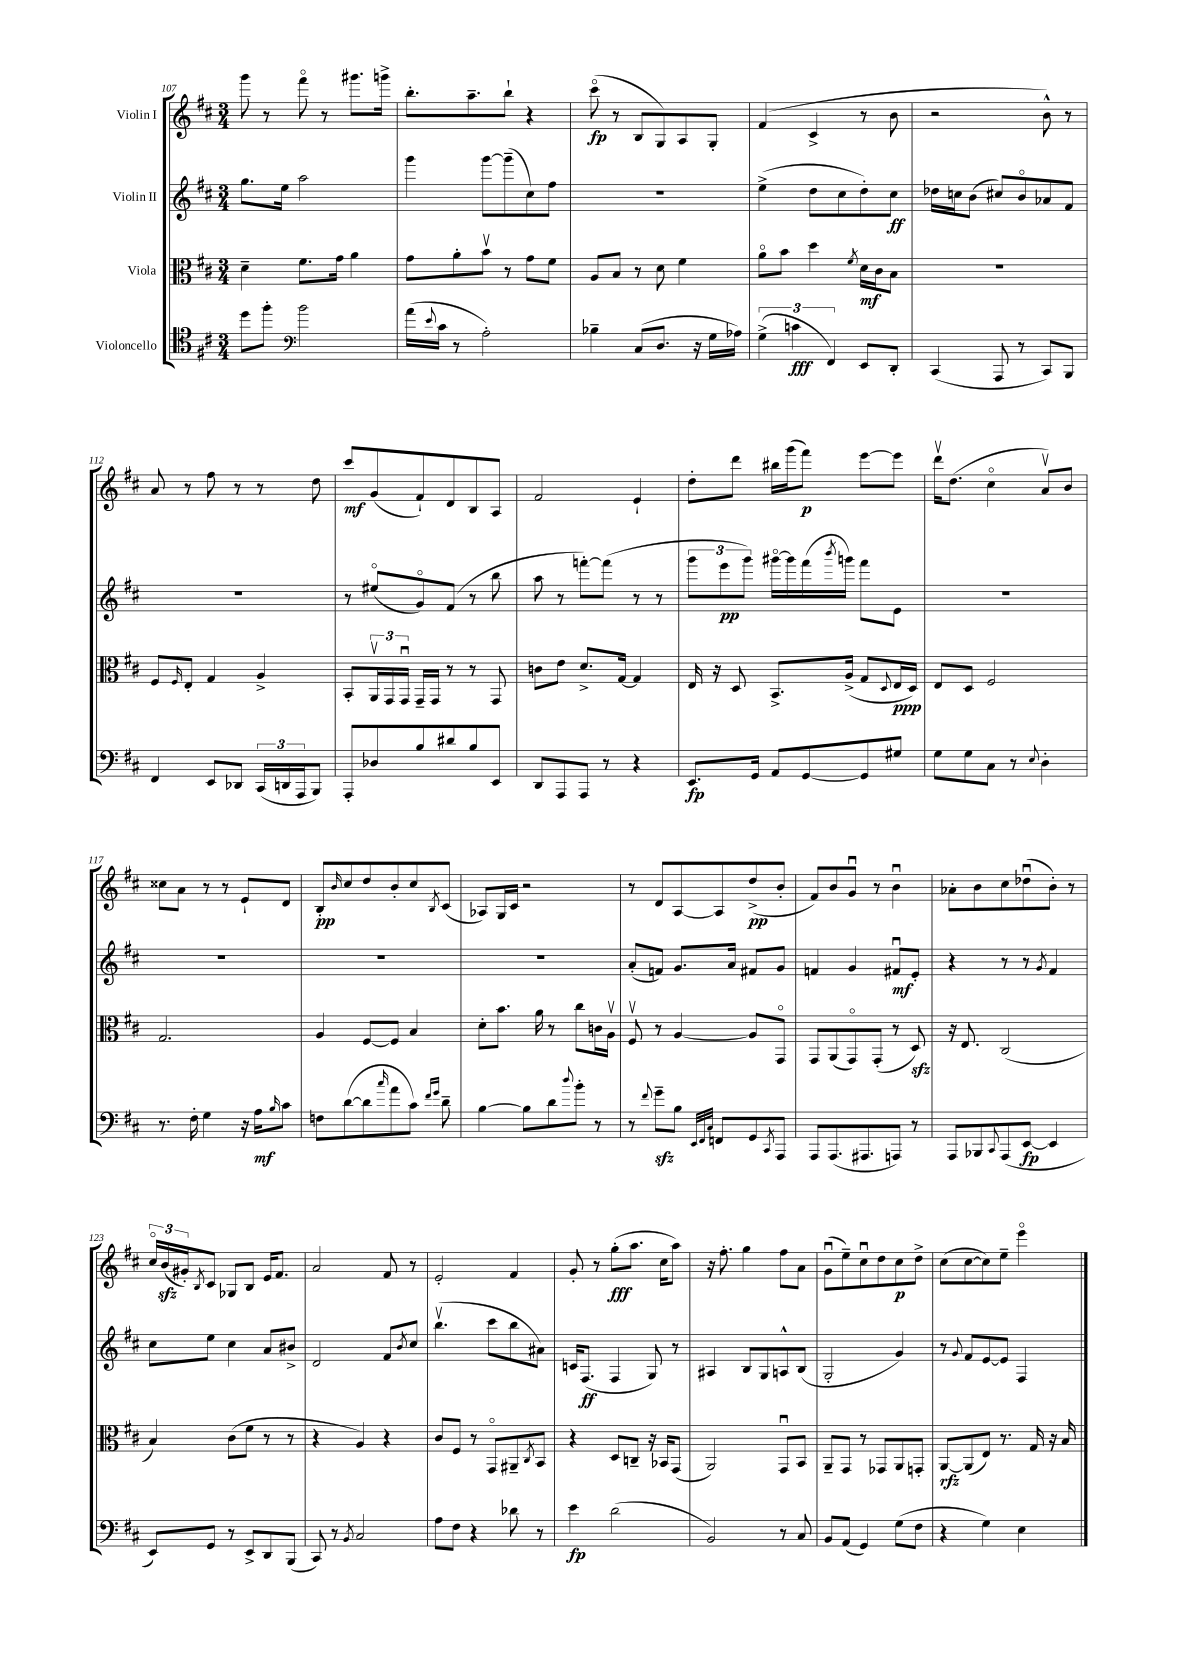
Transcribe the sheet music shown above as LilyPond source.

<<
\new StaffGroup <<
\new Staff = "s0" \with { instrumentName = "Violin I" } {
    \clef treble \key d \major \numericTimeSignature \time 3/4
    g'''8 r8 fis'''8\flageolet r8 gis'''8. g'''16-> |
    b''8.-. a''8.-- b''8-! r4 |
    cis'''8\flageolet\fp( r8 b8 g8) a8 g8-. |
    fis'4( cis'4-> r8 b'8 |
    r2 b'8-^) r8 |
    a'8 r8 fis''8 r8 r8 d''8 |
    cis'''8\mf g'8( fis'8-!) d'8 b8 a8 |
    fis'2 e'4-! |
    d''8-. d'''8 bis''16 g'''16( fis'''8\p) e'''8~ e'''8 |
    d'''16\upbow d''8.( cis''4\flageolet a'8\upbow) b'8 |
    cisis''8 a'8 r8 r8 e'8-! d'8 |
    b8-.\pp \grace { b'16 } cis''8 d''8 b'8-. cis''8 \acciaccatura { b8 } cis'8( |
    aes8) g16 cis'16 r2 |
    r8 d'8 a8~ a8 d''8->\pp( b'8-. |
    fis'8) b'8 g'8\downbow r8 b'4\downbow |
    aes'8-. b'8 cis''8 des''8\downbow( b'8-.) r8 |
    \tuplet 3/2 { cis''16\flageolet b'16\sfz( gis'16-.) } \acciaccatura { b8 } cis'8 ges8 b8 e'16 fis'8. |
    a'2 fis'8 r8 |
    e'2-. fis'4 |
    g'8-. r8 g''8-.\fff( a''8. cis''16 a''8) |
    r16 fis''8.-. g''4 fis''8 a'8 |
    g'8\downbow( e''8--) cis''8\downbow d''8 cis''8\p d''8-> |
    cis''8( cis''8~ cis''8) e''8-- e'''4\flageolet \bar "|." |
}
\new Staff = "s1" \with { instrumentName = "Violin II" } {
    \clef treble \key d \major \numericTimeSignature \time 3/4
    g''8. e''16 a''2 |
    g'''4 g'''8~ g'''8--( cis''8) fis''8 |
    R2. |
    e''4->( d''8 cis''8 d''8-.) cis''8\ff |
    des''16 c''16 b'8( cis''8) b'8\flageolet aes'8 fis'8 |
    R2. |
    r8 eis''8\flageolet( g'8\flageolet) fis'8( r8 b''8 |
    a''8 r8 f'''8~-.) f'''8( r8 r8 |
    \tuplet 3/2 { g'''8 e'''8\pp g'''8) } gis'''16~\flageolet gis'''16 fis'''16( \acciaccatura { b'''8 } g'''16) fis'''8 e'8 |
    R2. |
    R2. |
    R2. |
    R2. |
    a'8-.( f'8) g'8. a'16 fis'8 g'8 |
    f'4 g'4 fis'8\downbow\mf e'8-. |
    r4 r8 r8 \acciaccatura { g'8 } fis'4 |
    cis''8 e''8 cis''4 a'8 bis'8-> |
    d'2 fis'8 \acciaccatura { b'8 } cis''8 |
    b''4.\upbow( cis'''8 b''8 ais'8) |
    c'16 fis8.\ff( fis4 g8) r8 |
    ais4 b8 g8 a8-^ b8( |
    g2-. g'4) |
    r8 \appoggiatura { g'8 } fis'8 e'8~ e'8 fis4 \bar "|." |
}
\new Staff = "s2" \with { instrumentName = "Viola" } {
    \clef alto \key d \major \numericTimeSignature \time 3/4
    d'4-- fis'8. g'16 a'4 |
    g'8 a'8-. b'8\upbow r8 g'8 fis'8 |
    a8 b8 r8 d'8 fis'4 |
    a'8\flageolet b'8 d''4 \acciaccatura { fis'8 } d'16\mf cis'16 b8 |
    R2. |
    fis8 \grace { fis16 } e8-. g4 a4-> |
    b,8-. \tuplet 3/2 { a,16\upbow g,16 g,16\downbow } g,16-- g,16 r8 r8 g,8 |
    c'8 e'8 d'8.-> g16~ g4 |
    e16 r16 d8 b,8.-> a16->( g8 \appoggiatura { d8 } e16\ppp d16) |
    e8 d8 fis2 |
    g2. |
    a4 fis8~ fis8 b4 |
    d'8-. b'8. a'16 r8 cis''8 c'16 a16\upbow |
    fis8\upbow r8 a4~ a8 g,8\flageolet |
    g,8 a,8( g,8\flageolet) g,8-.( r8 d8\sfz) |
    r16 e8. cis2( |
    b4) cis'8( fis'8 r8 r8 |
    r4 a4) r4 |
    cis'8 fis8 r8 g,8\flageolet ais,8-- \acciaccatura { cis8 } b,8 |
    r4 d8 c8-- r16 bes,16 g,8( |
    a,2) g,8\downbow b,8 |
    a,8-- g,8 r8 ges,8 a,8 g,8-. |
    a,8~\rfz a,8( e8) r8. g16 r16 b16 \bar "|." |
}
\new Staff = "s3" \with { instrumentName = "Violoncello" } {
    \clef tenor \key d \major \numericTimeSignature \time 3/4
    d''8 fis''8-. \clef bass b'2 |
    a'16( \appoggiatura { e'8 } cis'16 r8 a2-.) |
    bes4-- cis8( d8. r16 g16 aes16) |
    \tuplet 3/2 { g4->( c'4\fff fis,4) } e,8 d,8-. |
    cis,4( a,,8 r8 cis,8) b,,8 |
    fis,4 e,8 des,8 \tuplet 3/2 { cis,16( d,16 a,,16 } b,,8) |
    a,,8-. des8 b8 dis'8 b8 e,8 |
    d,8 a,,8 a,,8 r8 r4 |
    e,8.\fp g,16 a,8 g,8~ g,8 gis8 |
    g8 g8 cis8 r8 \appoggiatura { e8 } d4-. |
    r8. fis16-. g4 r16 a16\mf \grace { b16 } cis'8 |
    f8 d'8~( d'8 \grace { cis''16 } a'8 cis'8) \grace { fis'16 g'16 } d'8-- |
    b4~ b8 d'8 \appoggiatura { d''8 } b'8-. r8 |
    r8 \appoggiatura { fis'8 } g'8--\sfz b8 \grace { e,32 fis,32 cis32 } f,8 g,8 \acciaccatura { cis,8 } a,,8 |
    a,,8 a,,8.( ais,,8. a,,8) r8 |
    a,,8 bes,,8 \appoggiatura { cis,8 } a,,8( e,8~\fp e,4 |
    e,8) g,8 r8 e,8-> d,8 b,,8( |
    cis,8) r8 \acciaccatura { b,8 } cis2 |
    a8 fis8 r4 des'8 r8 |
    e'4\fp d'2( |
    b,2) r8 cis8 |
    b,8 a,8( g,4) g8( fis8 |
    r4 g4) e4 \bar "|." |
}
>>
>>
\layout { \context { \Score currentBarNumber = #107 } }
